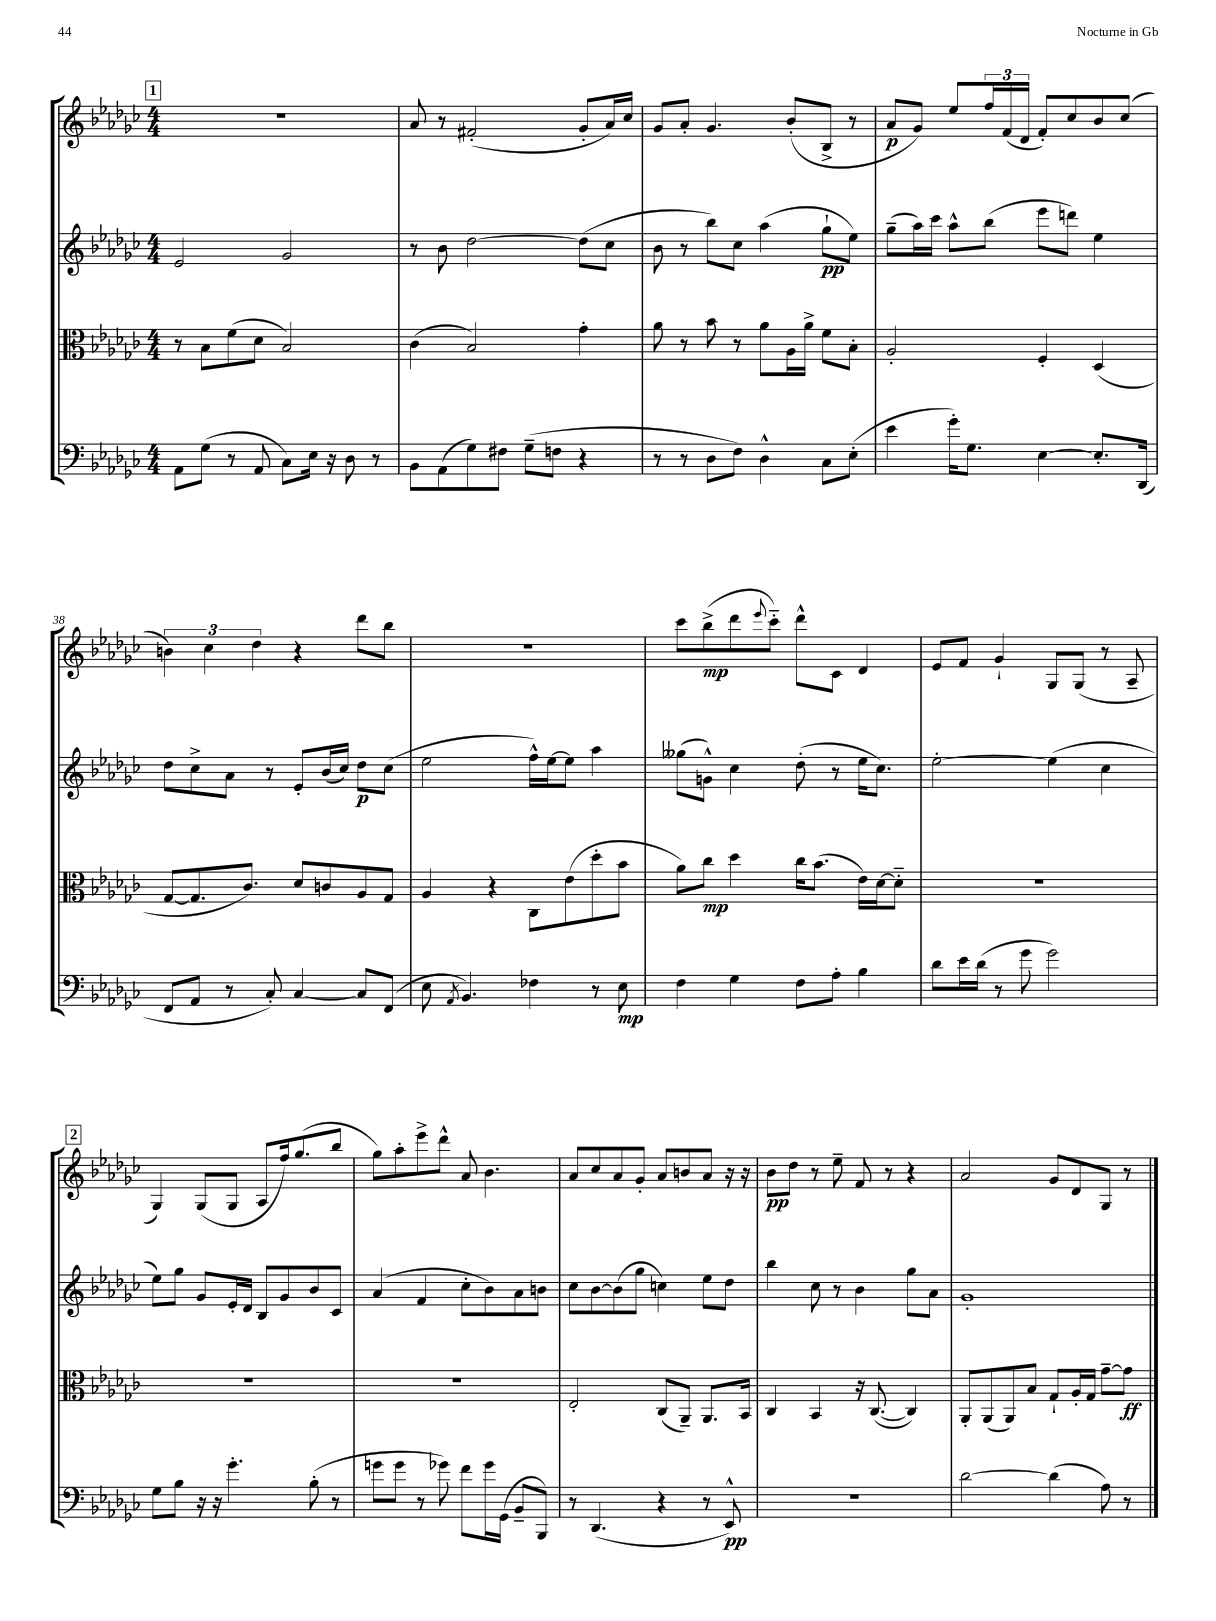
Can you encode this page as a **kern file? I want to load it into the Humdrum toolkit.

**kern	**kern	**kern	**kern
*staff4	*staff3	*staff2	*staff1
*clefF4	*clefC3	*clefG2	*clefG2
*k[b-e-a-d-g-c-]	*k[b-e-a-d-g-c-]	*k[b-e-a-d-g-c-]	*k[b-e-a-d-g-c-]
*M4/4	*M4/4	*M4/4	*M4/4
8AA-\L	8r	2e-/	1r
(8G-\J	8B-\L	.	.
8r	(8f\	.	.
8AA-/	8d-\J	.	.
8C-\L)	2B-/)	2g-/	.
16E-\Jk	.	.	.
16r	.	.	.
8D-\	.	.	.
8r	.	.	.
=	=	=	=
8BB-\L	(4c-\	8r	8a-/
(8AA-\	.	8b-\	8r
8G-\)	2B-/)	[2dd-\	(2f#'/
8F#\J	.	.	.
(8G-~\L	.	.	.
8F\J	.	.	.
4r	4g-'\	(8dd-\]L	8g-'/L
.	.	8cc-\J	16a-/L)
.	.	.	16cc-/JJ
=	=	=	=
8r	8a-\	8b-\	8g-/L
8r	8r	8r	8a-'/J
8D-\L	8b-\	8bb-\L)	4.g-/
8F\J)	8r	8cc-\J	.
4D-^^\	8a-\L	(4aa-\	.
.	16A-\L	.	(8b-'/L
.	16a-^\JJ	.	.
8C-\L	8f\L	8gg-`\L	8B-^/J
(8E-'\J	8B-'\J	8ee-\J)	8r
=	=	=	=
4e-\	2A-'/	(8gg-~\L	8a-/L
.	.	16aa-\L)	8g-/J)
.	.	16ccc-\JJ	.
16g-'\LK)	.	8aa-^^\L	8ee-/L
8.G-\J	.	.	.
.	.	(8bb-\J	24ff/L
.	.	.	(24f/
.	.	.	24d-/JJ
[4E-\	4F'/	8eee-\L	8f'/L)
.	.	8ddd\J)	8cc-/
8.E-'/]L	(4D-/	4ee-\	8b-/
.	.	.	(8cc-/J
(16DD-/Jk	.	.	.
=	=	=	=
8FF/L	[8G-/L	8dd-\L	6b\)
8AA-/J	8.G-/]	8cc-^\	.
.	.	.	6cc-\
8r	.	8a-\J	.
.	8.c-/J)	.	.
.	.	.	6dd-\
8C-'/)	.	8r	.
[4C-/	8d-/L	8e-'/L	4r
.	8c/	(16b-/L	.
.	.	16cc-/JJ)	.
8C-/]L	8A-/	8dd-\L	8ddd-\L
(8FF/J	8G-/J	(8cc-\J	8bb-\J
=	=	=	=
8E-\	4A-/	2ee-\	1r
8qAA-/	.	.	.
4.BB-/)	.	.	.
.	4r	.	.
4F-\	8C-\L	16ff^^\LL)	.
.	.	[16ee-\J	.
.	(8e-\	8ee-\]J	.
8r	8dd-'\	4aa-\	.
8E-\	8b-\J	.	.
=	=	=	=
4F\	8a-\L)	(8gg--\L	8ccc-\L
.	8cc-\J	8g^^\J)	(8bb-^\
4G-\	4dd-\	4cc-\	8ddd-\
.	.	.	8qqeee-/
.	.	.	8ccc-'~\J)
8F\L	16cc-\LK	(8dd-'\	8ddd-^^\L
.	(8.b-\J	.	.
8A-'\J	.	8r	8c-\J
4B-\	16e-\LL)	16ee-\LK	4d-/
.	[16d-\J	8.cc-\J)	.
.	8d-'~\]J	.	.
=	=	=	=
8d-\L	1r	[2ee-'\	8e-/L
16e-\L	.	.	8f/J
(16d-\JJ	.	.	.
8r	.	.	4g-`/
8g-\	.	.	.
2g-\)	.	(4ee-\]	8G-/L
.	.	.	(8G-/J
.	.	4cc-\	8r
.	.	.	8A-~/
=	=	=	=
8G-\L	1r	8ee-\L)	4G-/)
8B-\J	.	8gg-\J	.
16r	.	8g-/L	(8G-/L
16r	.	.	.
4.g-'\	.	16e-'/L	8G-/J
.	.	16d-/JJ	.
.	.	8B-/L	8A-/L
.	.	8g-/	16ff/k)
.	.	.	(8.gg-/
(8B-'\	.	8b-/	.
8r	.	8c-/J	8bb-/J
=	=	=	=
8g\L	1r	(4a-/	8gg-\L)
8g\J	.	.	8aa-'\
8r	.	4f/	8eee-^\
8g-\)	.	.	8ddd-^^\J
8f\L	.	8cc-'\L	8a-/
16g-\L	.	8b-\)	4.b-\
(16GG-\JJ	.	.	.
8BB-~/L	.	8a-\	.
8BBB-/J)	.	8b\J	.
=	=	=	=
8r	2E-'/	8cc-\L	8a-/L
(4.DD-/	.	[8b-\	8cc-/
.	.	(8b-\]	8a-/
.	.	8gg-\J	8g-'/J
4r	(8C-/L	4cc\)	8a-/L
.	8AA-~/J)	.	8b/
8r	8.AA-/L	8ee-\L	8a-/J
8EE-^^/)	.	8dd-\J	16r
.	16BB-/Jk	.	16r
=	=	=	=
1r	4C-/	4bb-\	8b-\L
.	.	.	8dd-\J
.	4BB-/	8cc-\	8r
.	.	8r	8ee-~\
.	16r	4b-\	8f/
.	([8.C-/	.	.
.	.	.	8r
.	4C-/])	8gg-\L	4r
.	.	8a-\J	.
=	=	=	=
[2d-\	8AA-'/L	1g-'	2a-/
.	(8AA-/	.	.
.	8AA-/)	.	.
.	8B-/J	.	.
(4d-\]	8G-`/L	.	8g-/L
.	16A-'/L	.	8d-/
.	16G-/JJ	.	.
8A-\)	[8g-~\L	.	8G-/J
8r	8g-\]J	.	8r
==	==	==	==
*-	*-	*-	*-
